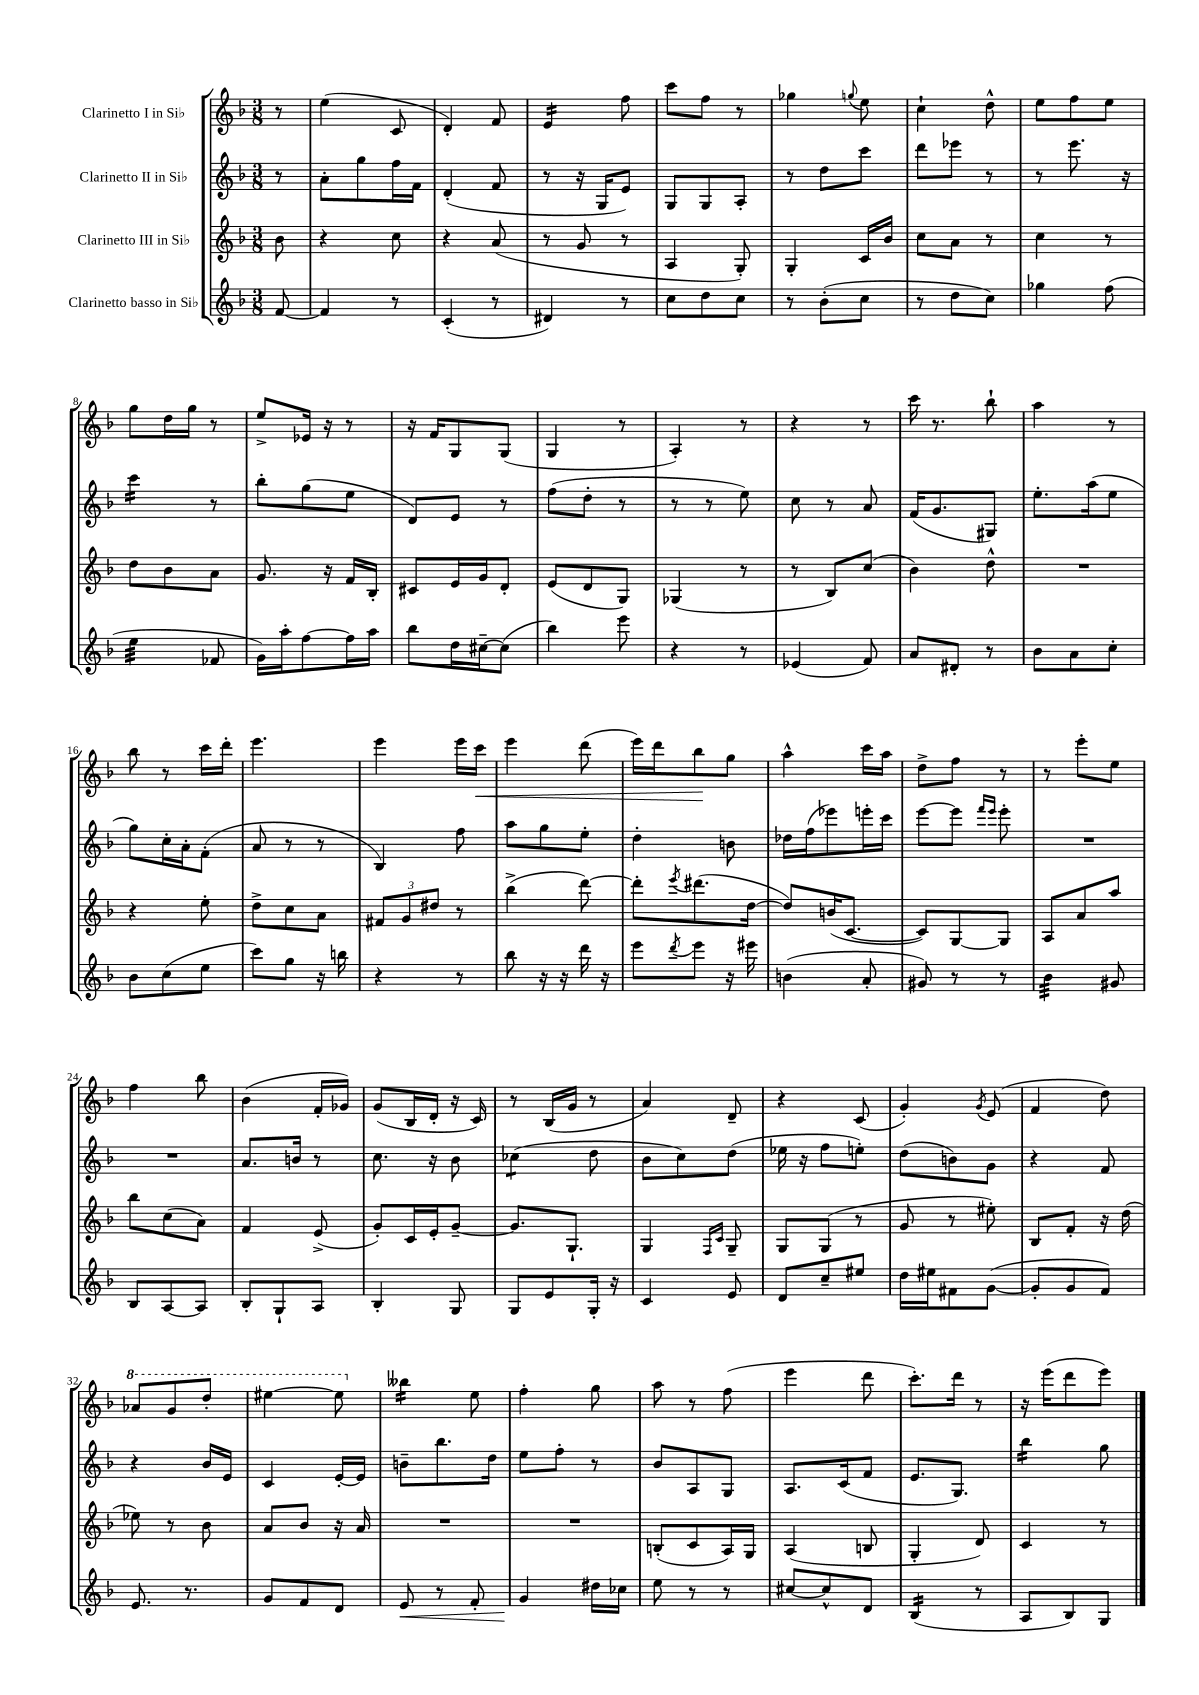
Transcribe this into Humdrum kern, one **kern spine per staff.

**kern	**kern	**kern	**kern
*staff4	*staff3	*staff2	*staff1
*clefG2	*clefG2	*clefG2	*clefG2
*k[b-]	*k[b-]	*k[b-]	*k[b-]
*M3/8	*M3/8	*M3/8	*M3/8
[8f	8b-	8r	8r
=	=	=	=
4f]	4r	8a'	(4ee
.	.	8gg	.
8r	8cc	16ff	8c
.	.	16f	.
=	=	=	=
(4c'	4r	(4d'	4d')
8r	(8a	8f	8f
=	=	=	=
4d#)	8r	8r	4e
.	8g	16r	.
.	.	16G	.
8r	8r	8e)	8ff
=	=	=	=
8cc	4A	8G	8ccc
8dd	.	8G	8ff
8cc	8G')	8A'	8r
=	=	=	=
8r	4G'	8r	4gg-
(8b-'	.	8dd	.
.	.	.	8qqgg
8cc	16c	8ccc	8ee
.	16b-	.	.
=	=	=	=
8r	8cc	8ddd	4cc`
8dd	8a	8eee-	.
8cc)	8r	8r	8dd^^
=	=	=	=
4gg-	4cc	8r	8ee
.	.	8.eee	8ff
(8ff	8r	.	8ee
.	.	16r	.
=	=	=	=
4ee	8dd	4ccc	8gg
.	8b-	.	16dd
.	.	.	16gg
8f-	8a	8r	8r
=	=	=	=
16g)	8.g	8bb-'	8ee^
16aa'	.	.	.
[8ff	.	(8gg	16e-
.	16r	.	16r
16ff]	16f	8ee	8r
16aa	16B-'	.	.
=	=	=	=
8bb-	8c#	8d)	16r
.	.	.	16f
16dd	16e	8e	8G
[16cc#~	16g	.	.
(8cc#]	8d'	8r	(8G
=	=	=	=
4bb-)	(8e	(8ff	4G
.	8d	8dd'	.
8eee	8G)	8r	8r
=	=	=	=
4r	(4G-	8r	4A')
.	.	8r	.
8r	8r	8ee)	8r
=	=	=	=
(4e-	8r	8cc	4r
.	8B-)	8r	.
8f)	(8cc	8a	8r
=	=	=	=
8a	4b-)	(16f	16ccc
.	.	8.g	8.r
8d#'	.	.	.
8r	8dd^^	8G#)	8bb-`
=	=	=	=
8b-	4.r	8.ee'	4aa
8a	.	.	.
.	.	(16aa	.
8cc'	.	8ee	8r
=	=	=	=
8b-	4r	8gg)	8bb-
(8cc	.	16cc'	8r
.	.	16a'	.
8ee	8ee'	(8f'	16ccc
.	.	.	16ddd'
=	=	=	=
8ccc)	8dd^	8a	4.eee
8gg	8cc	8r	.
16r	8a	8r	.
16bb	.	.	.
=	=	=	=
4r	12f#	4B-)	4eee
.	12g	.	.
.	12dd#	.	.
8r	8r	8ff	16eee
.	.	.	16ccc
=	=	=	=
8bb-	(4bb-^	8aa	4eee
16r	.	8gg	.
16r	.	.	.
16ddd	[8ddd)	8ee'	(8ddd
16r	.	.	.
=	=	=	=
8eee	8ddd']	4dd'	16eee)
.	.	.	16ddd
8qddd	8qeee	.	.
8eee	(8.ddd#	.	8bb-
16r	.	8b	8gg
16eee#	[16dd	.	.
=	=	=	=
(4b	8dd])	16dd-	4aa^^
.	.	(16ff	.
.	(16b	8eee-)	.
.	[8.c	.	.
8a'	.	16eee'	16ccc
.	.	16ccc	16aa
=	=	=	=
8g#)	8c])	[8eee	8dd^
8r	[8G	8eee]	8ff
.	.	16qqfff	.
.	.	16qqeee	.
8r	8G]	8eee'	8r
=	=	=	=
4b-	8A	4.r	8r
.	8a	.	8eee'
8g#	8aa	.	8ee
=	=	=	=
8B-	8bb-	4.r	4ff
[8A	(8cc	.	.
8A]	8a)	.	8bb-
=	=	=	=
8B-'	4f	8.a	(4b-
8G`	.	.	.
.	.	16b	.
8A	(8e^	8r	16f'
.	.	.	16g-)
=	=	=	=
4B-'	8g')	8.cc	(8g
.	16c	.	16B-
.	16e'	16r	16d'
8G	[8g~	8b-	16r
.	.	.	16c)
=	=	=	=
8G	8.g]	(4cc-	8r
8e	.	.	(16B-
.	8.G`	.	16g
16G'	.	8dd	8r
16r	.	.	.
=	=	=	=
4c	4G	8b-	4a)
.	.	8cc)	.
.	16qqF	.	.
.	16qqc	.	.
8e	8G~	(8dd	8d~
=	=	=	=
8d	8G	16ee-	4r
.	.	16r	.
8cc~	(8G	8ff	.
8ee#	8r	8ee')	(8c
=	=	=	=
16dd	8g	(8dd	4g')
16ee#	.	.	.
8f#	8r	8b)	.
.	.	.	8qg
([8g	8ee#')	8g	(8e
=	=	=	=
8g']	8B-	4r	4f
8g	8f'	.	.
8f)	16r	8f	8dd)
.	(16dd	.	.
=	=	=	=
8.e	8ee-)	4r	8aa-
.	8r	.	8gg
8.r	.	.	.
.	8b-	16b-	8ddd'
.	.	16e	.
=	=	=	=
8g	8a	4c	[4eee#
8f	8b-	.	.
8d	16r	[16e'	8eee#]
.	16a	16e]	.
=	=	=	=
8e	4.r	8b~	4bb--
8r	.	8.bb-	.
8f'	.	.	8ee
.	.	16dd	.
=	=	=	=
4g	4.r	8ee	4ff'
.	.	8ff'	.
16dd#	.	8r	8gg
16cc-	.	.	.
=	=	=	=
8ee	(8B'	8b-	8aa
8r	8c	8A	8r
8r	16A)	8G	(8ff
.	16G	.	.
=	=	=	=
[8cc#	(4A	8.A	4eee
8cc#^^]	.	.	.
.	.	(16c	.
8d	8B	8f	8ddd
=	=	=	=
(4B-	4G'	8.e	8.ccc')
.	.	8.G)	16ddd
8r	8d)	.	8r
=	=	=	=
8A	4c	4bb-	16r
.	.	.	(16eee
8B-)	.	.	8ddd
8G	8r	8gg	8eee)
==	==	==	==
*-	*-	*-	*-
